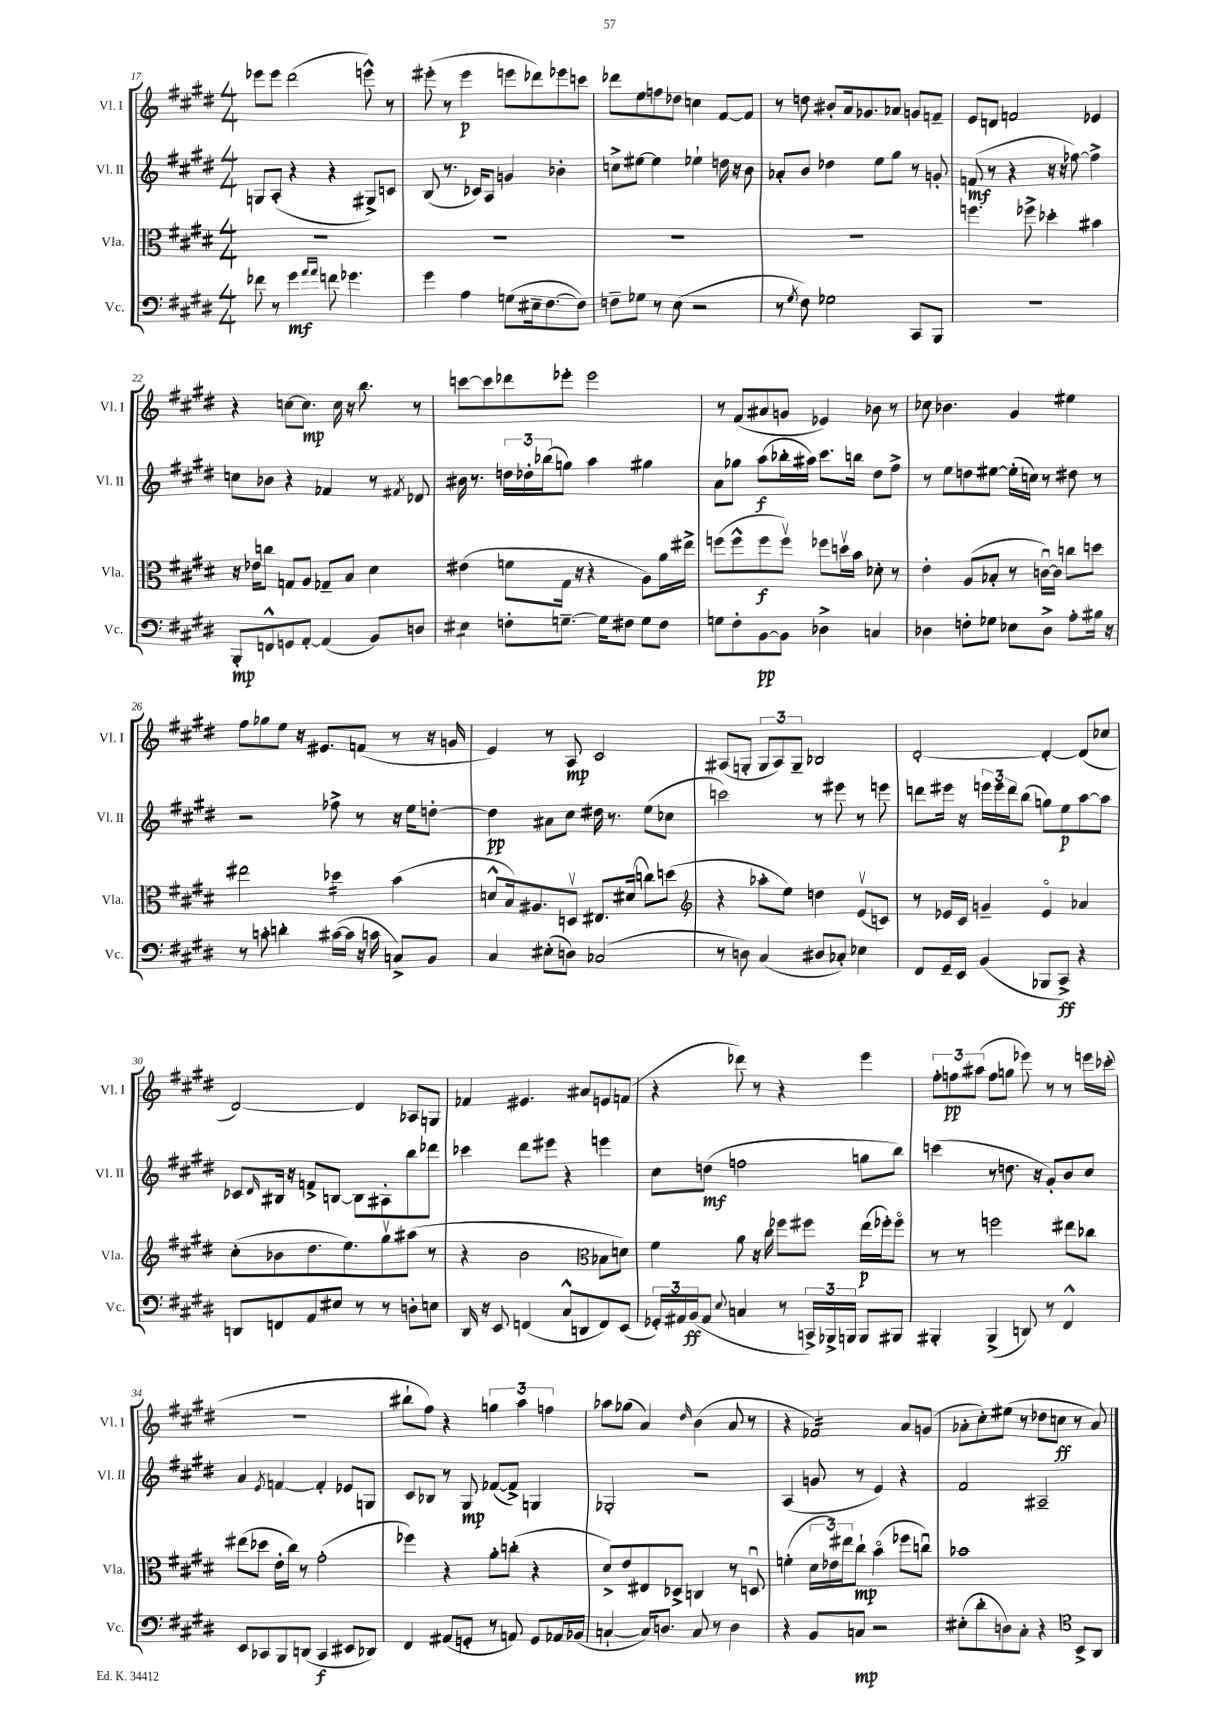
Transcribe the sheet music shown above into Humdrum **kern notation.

**kern	**kern	**kern	**kern
*staff4	*staff3	*staff2	*staff1
*clefF4	*clefC3	*clefG2	*clefG2
*k[f#c#g#d#]	*k[f#c#g#d#]	*k[f#c#g#d#]	*k[f#c#g#d#]
*M4/4	*M4/4	*M4/4	*M4/4
8f-\	1r	8G/L	8eee-\L
8r	.	(8A'/J	8eee-\J
4g#\	.	4r	(2ddd#\
16qqa/LL	.	.	.
16qqa/JJ	.	.	.
8f\	.	4r	.
4.g-\	.	.	.
.	.	8G#^/L)	8eee^^\)
.	.	8c/J	8r
=	=	=	=
4g#\	1r	(8B/	(8eee#'\
.	.	8.r	8r
4A\	.	.	4eee#\
.	.	16c-/LK)	.
.	.	8A/J	.
(8G\L	.	4g/	8eee\L
16E#~\k	.	.	8ddd-\)
[8.F#\	.	.	.
.	.	4b-'\	8eee-\
8F#\]J)	.	.	8ccc\J
=	=	=	=
8F~\L	1r	8cc^\L	8ddd-\L
8G-\J	.	[8ee#\J	8ee\
8r	.	4ee#\]	8ff\
(8E\	.	.	8dd-\J
2r	.	4ee-`\	4cc\
.	.	16dd\	[8f#/L
.	.	16r	.
.	.	8b\	8f#/]J
=	=	=	=
8r	1r	8a-'/L	8r
8qG#/	.	.	.
8F#\)	.	8b/J	8dd\
2G-\	.	4dd-\	8b#'/L
.	.	.	16a/k
.	.	.	8.g-/
.	.	8ee\L	.
.	.	8gg#\J	8a-/J
8CC#/L	.	8r	8g/L
8BBB/J	.	8g'/	8f~/J
=	=	=	=
1r	4.ff\	(8f/	8e/L
.	.	8r	8d/J
.	.	4r	2f/
.	8ff-^\	.	.
.	4dd-'\	16r	.
.	.	16r	.
.	.	[8ff-\)	.
.	4b#\	4ff-^\]	4e-/
=	=	=	=
8BBB'/L	16r	8cc\L	4r
.	16e-\LK	.	.
8FF^^/	8cc\J	8b-\J	.
8GG/	8G/L	4r	[8cc\L
[8AA'/J	8A/J	.	8.cc\]J
(4AA/]	8G-~/L	4f-/	.
.	.	.	16cc\
.	8B/J	.	16r
.	.	.	8.bb\
8BB/L)	4d#\	8r	.
.	.	8qf#/	.
8D/J	.	8d-/	8r
=	=	=	=
4E#\	(4e#\	16b#\	[8ccc\L
.	.	8.r	.
.	.	.	8ccc\]
8F'\L	8f\L	24dd\LL	8ddd-\
.	.	24dd-'\	.
.	.	(24bb-\J	.
[8.G~\J	16G#\Jk	8gg\J)	8eee-'\J
.	16r	.	.
.	4r	4aa\	2eee-\
16G\]LK	.	.	.
8F#\J	.	.	.
8G\L	8A\L)	4gg#\	.
8F#\J	16a\L	.	.
.	16ee#^\JJ	.	.
=	=	=	=
8G\L	(8ff\L	8a\L	8r
8F#'\	8ff^^\	8gg-\J	(8f#/L
[8BB\	8ff\	(8aa\L	8a#/
8BB\]J	8ffv\J)	16bb-'\L	8g/J
.	.	16aa#\JJ)	.
4D-^\	8ff-\L	8.ccc#\L	4e-/)
.	16ddv\L	.	.
.	16b\JJ	16bb\Jk	.
4C/	8d-'\	8dd#\L	8b-\
.	8r	8ff#^\J	8r
=	=	=	=
4D-\	4e'\	8r	8cc-\
.	.	8ee\L	4.b-\
8F'\L	(8A/L	8dd\	.
8G-\J	8B-'/J	[8ee#\J	.
8E-\L	8r	(16ee#'\]LL	4g#/
.	.	16cc\JJ)	.
8D-^\J	[16cu\LL)	8r	.
.	16c\]JJ	.	.
8A'\L	8cc\L	8dd#\	4ee#\
16B#\Jk	8dd\J	8r	.
16r	.	.	.
=	=	=	=
8r	2ee#\	2r	8ff#\L
8c'\	.	.	8gg-\
4d'\	.	.	8ee\J
.	.	.	16r
.	.	.	8.e#/L
([16c#\LL	4dd-\	8ff-^\	.
16c#\]JJ	.	.	.
16r	.	8r	(8f/J
16c\	.	.	.
8C^/L)	(4b\	16r	8r
.	.	16ee\LK	.
8BB/J	.	[8dd'\J	16r
.	.	.	16g/
=	=	=	=
4C#/	8d^^/L	4dd\]	4e/)
.	16B/k)	.	.
.	8.A#/	.	.
(8E#'\L	.	8a#\L	8r
8D\J)	8Dv/J	8cc#\J	8A/
(2C-/	8.E#/L	16dd#\	2c#/
.	.	8.r	.
.	(16d#/Jk	.	.
.	8cc\L)	(8ee\L	.
.	(8dd\J	8cc-\J	.
=	=	=	=
*	*clefG2	*	*
8r	4r	2ccc\)	(8A#/L
8D\)	.	.	8G'/J
(4C#/	8aa-'\L	.	12G/L
.	.	.	12A#/)
.	8ee\J)	.	.
.	.	.	12G~/J
8D#/L	4dd\	8r	2B-/
8C-'/J)	.	8eee#\	.
4E-\	(8ev/L	8r	.
.	8c/J)	8eee\	.
=	=	=	=
8FF#/L	8r	8ddd\L	[2d#'/
16GG#~/L	16e-/LL	16eee#\Jk	.
16EE/JJ	16c#/JJ	16r	.
(4BB/	4g~/	24eee\LL	.
.	.	24eee\	.
.	.	24ddd\J	.
.	.	(8bb\J	.
8BBB-/L	4e-o/	8gg\L)	4d#'/_
8CC#^/J)	.	8ee\	.
4r	4a-/	[8aa\	(8d#/]L
.	.	8aa\]J	8cc-/J
=	=	=	=
8DD/L	(8cc#'\L	8c-/L	[2d#/)
.	.	16qqd#/	.
8FF/	8b-\	16B#/Jk	.
.	.	16r	.
8AA/	8.dd#\	8f^/L	.
8E#/J	.	[8B/J	.
.	8.ee\)	.	.
8r	.	8B\]L	4d#/]
8r	8gg#v\	8A#'\	.
8D'\L	(8aa#\J	8bb\	8A-/L
8E\J	8r	8ddd-\J	8G/J
=	=	=	=
16DD#/	4r	4ccc-\	4f-/
16r	.	.	.
8EE/	.	.	.
(4FF/	2b\	8ddd#\L	4.e#/
.	.	8eee#\J	.
8C#^^/L	.	4r	.
8DD/	.	.	8a#/L
*	*clefC3	*	*
8FF/)	8B-\L	4eee\	8e/
(8EE/J	8d\J)	.	(8f/J
=	=	=	=
24GG-'/LL)	4f#\	8cc#\L	4r
24AA#/	.	.	.
(24BB/J	.	.	.
8AA#/J	.	(8dd\J	.
8qqE/	.	.	.
4C/	8a\	2ff\	8ddd-\)
.	16r	.	8r
.	16cc#\	.	.
8r	8ff-\L	.	4r
24CC^/LL)	8ff#\J	.	.
24BBB-^/	.	.	.
24BBB/JJ	.	.	.
8BBB/L	(16ee\LL	8gg\L	4eee\
.	16ff-'\J)	.	.
8BBB#/J	8ff-o\J	8bb\J)	.
=	=	=	=
4BBB#'/	8r	(4ccc\	12ff#'\L
.	.	.	12ff\
.	8r	.	.
.	.	.	(12aa#\J
(4BBB#^/	2ff\	8r	8ff\L
.	.	8.dd\	8gg\J
8DD/)	.	.	8eee-\)
.	.	16r	.
8r	.	8g#'/L)	8r
4FF#^^/	8ee#\L	8b/	8r
.	8cc-\J	8cc#/J	16eee\LL
.	.	.	(16ccc-'\JJ
=	=	=	=
8EE/L	(8ee#\L	4a/	1r
8CC-/	8dd-\J	.	.
.	.	8qe/	.
8BBB/	16e'\LL	[4f/	.
.	16cc#\JJ)	.	.
(8DD/J	8r	.	.
4CC-/	(2g#'\	4f'/]	.
8EE#/L	.	8e-/L	.
8DD-/J)	.	8G/J	.
=	=	=	=
4FF#/	4ff-\)	8c#/L	8bb#`\L
.	.	8B-/J	8ff#\J)
(8AA#/L	4r	8r	4r
8GG'/J	.	8G#/	.
8r	8a'\L	([8f-/L	6gg\
8AA/)	(8cc'\J	8f-^/]J)	.
.	.	.	6aa\
8GG/L	4r	4G/	.
.	.	.	6ff\
16AA-/L	.	.	.
(16BB-/JJ	.	.	.
=	=	=	=
[4C`/	8d#^/L)	2G-'/	8aa-\L
.	8e/	.	(8gg-\J
16C/]LK)	8E#/	.	4a/)
8.D/J	.	.	.
.	8D-^/J	.	.
.	.	.	16qqdd#/
8C/	4C/	2r	(4b\
8r	.	.	.
4D\	8r	.	8a/
.	8Du/	.	8r
=	=	=	=
4r	(4f'\	(4A/	4r
8BB/L	24d#\LL	8g/	2f-/)
.	24e-\)	.	.
.	24ee#\J	.	.
8C/J	8cc#`\J	8r	.
2r	(4bo\	4e/)	.
.	8ff-\L	4r	8a/L
.	8ccu\J)	.	(8g/J
=	=	=	=
(8E#'\L	1b-	2f#/	8a-'\L
8d#'\	.	.	8cc#'\)
8D\)	.	.	(8ee#\J
8C#'\J	.	.	8r
4r	.	2A#~/	8dd-\L
.	.	.	8cc\J
*clefC4	*	*	*
8BB^/L	.	.	8r
8AA/J	.	.	8a-/)
==	==	==	==
*-	*-	*-	*-
